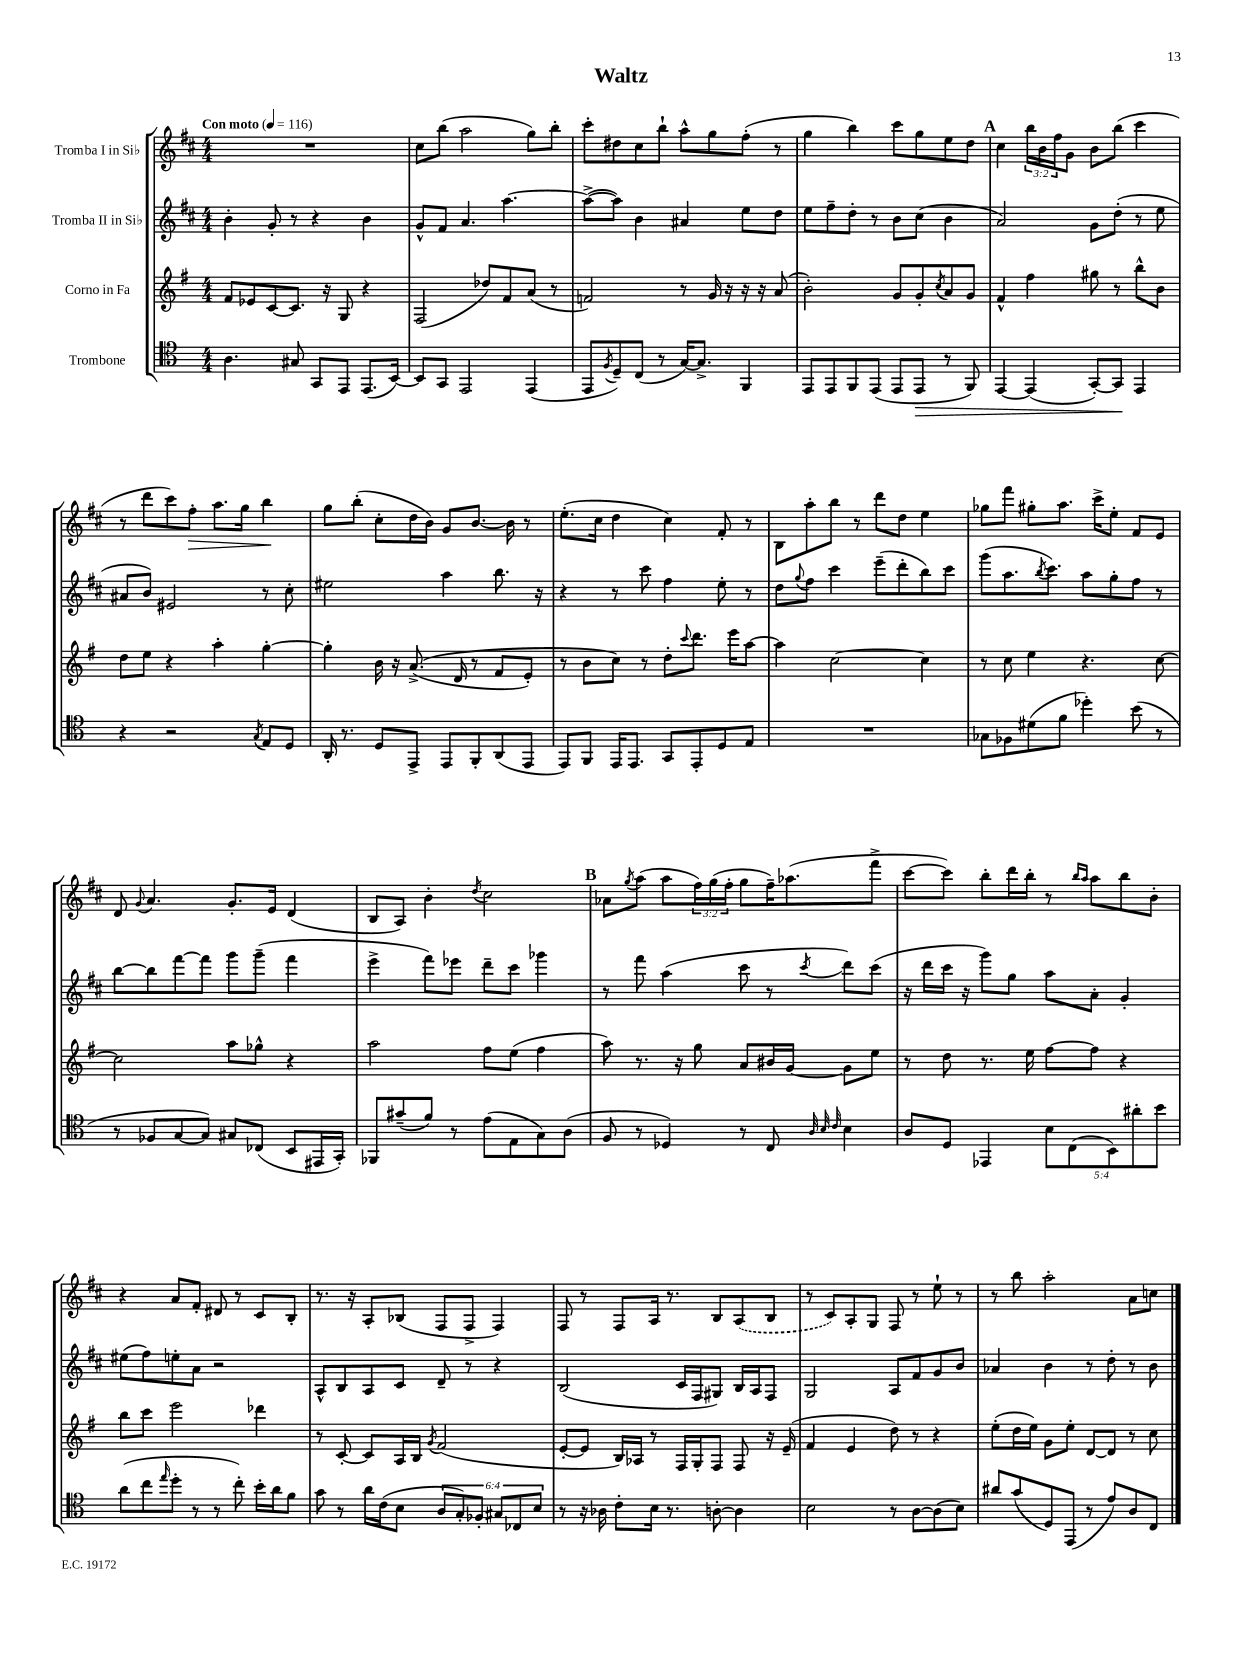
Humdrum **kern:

**kern	**dynam	**kern	**kern	**kern	**dynam
*part4	*part4	*part3	*part2	*part1	*part1
*staff4	*staff4	*staff3	*staff2	*staff1	*staff1
*I"Trombone	*	*I"Corno in Fa	*I"Tromba II in Si♭	*I"Tromba I in Si♭	*
*clefC4	*	*clefG2	*clefG2	*clefG2	*
*k[]	*	*k[f#]	*k[f#c#]	*k[f#c#]	*
*M4/4	*	*M4/4	*M4/4	*M4/4	*
*MM116	*	*MM116	*MM116	*MM116	*
=1	=1	=1	=1	=1	=1
!	!	!	!	!LO:TX:a:B:t=Con moto	!
4.A\	.	8f#/L	4b'\	1r	.
.	.	8e-X/	.	.	.
.	.	[8c/	8g'/	.	.
8G#X/	.	8.c/J]	8r	.	.
8GG/L	.	.	4r	.	.
.	.	16r	.	.	.
8EE/J	.	8G/	.	.	.
(8.EE/L	.	4r	4b\	.	.
[16BB/Jk)	.	.	.	.	.
=2	=2	=2	=2	=2	=2
8BB/L]	.	(2F#/	8g^^/L	8cc#\L	.
8GG/J	.	.	8f#/J	(8bb\J	.
2EE/	.	.	4.a/	2aa\	.
.	.	8dd-X/L)	.	.	.
.	.	8f#/	[4.aa\	.	.
(4EE/	.	(8a/J	.	8gg\L)	.
.	.	8r	.	8bb'\J	.
=3	=3	=3	=3	=3	=3
8EE/L	.	2fn/)	(8aa^\L_	8ccc#'\L	.
8qF/	.	.	.	.	.
8D~/)	.	.	8aa\J])	8dd#X\	.
(8C/J	.	.	4b\	8cc#\	.
8r	.	.	.	8bb`\J	.
[16G/KL)	.	8r	4a#X/	8aa^^\L	.
8.G^/J]	.	.	.	.	.
.	.	16g/	.	8gg\	.
.	.	16r	.	.	.
4FF/	.	16r	8ee\L	(8ff#'\J	.
.	.	16r	.	.	.
.	.	(8a/	8dd\J	8r	.
=4	=4	=4	=4	=4	=4
8EE/L	.	2b'\)	8ee\L	4gg\	.
8EE/	.	.	8ff#~\	.	.
8FF/	.	.	8dd'\J	4bb\)	.
(8EE/J	.	.	8r	.	.
8EE/L	.	8g/L	8b\L	8ccc#\L	.
!	!LO:HP:b	!	!	!	!
8EE/J	>	8g'/	(8cc#\J	8gg\	.
.	.	8qcc/	.	.	.
8r	.	8a/	4b\	8ee\	.
8FF/)	.	8g/J	.	8dd\J	.
!!LO:REH:place=s1:t=A
=5	=5	=5	=5	=5	=5
[4EE/	.	4f#^^/	2a/)	4cc#\	.
(4EE/]	.	4ff#\	.	24bb\LL	.
.	.	.	.	24b\	.
.	.	.	.	24ff#\J	.
.	.	.	.	8g\J	.
[8GG'/L)	.	8gg#X\	8g\L	8b\L	.
8GG/J]	.	8r	(8dd'\J	(8bb\J	.
4EE/	]	8bb^^\L	8r	4ccc#\	.
.	.	8b\J	8ee\	.	.
!!LO:LB:g=z
=6	=6	=6	=6	=6	=6
4r	.	8dd\L	8a#X/L	8r	.
.	.	8ee\J	8b/J)	8ddd\L	.
2r	.	4r	2e#X/	8ccc#\)	.
!	!	!	!	!	!LO:HP:b
.	.	.	.	8ff#'\J	>
.	.	4aa'\	.	8.aa\L	.
.	.	.	.	16gg\Jk	.
8qG/	.	.	.	.	.
8E/L	.	[4gg'\	8r	4bb\	.
8D/J	.	.	8cc#'\	.	.
.	.	.	.	.	]
=7	=7	=7	=7	=7	=7
16AA'/	.	4gg'\]	2ee#X\	8gg\L	.
8.r	.	.	.	.	.
.	.	.	.	(8bb'\J	.
8D/L	.	16b\	.	8cc#'\L	.
.	.	16r	.	.	.
8EE^/J	.	((8.a^/	.	16dd\L	.
.	.	.	.	16b\JJ)	.
8EE/L	.	.	4aa\	8g/L	.
.	.	16d/	.	.	.
8FF'/	.	8r	.	[8.b/J	.
(8AA/	.	8f#/L	8.bb\	.	.
.	.	.	.	16b\]	.
8EE/J	.	8e'/J)	.	8r	.
.	.	.	16r	.	.
=8	=8	=8	=8	=8	=8
8EE/L)	.	8r	4r	(8.ee'\L	.
8FF/J	.	8b\L	.	.	.
.	.	.	.	16cc#\Jk	.
16EE/KL	.	8cc\J)	8r	4dd\	.
8.EE/J	.	.	.	.	.
.	.	8r	8ccc#\	.	.
8GG/L	.	8dd'\L	4ff#\	4cc#\)	.
.	.	8qqccc/	.	.	.
8EE'/	.	8.ddd\J	.	.	.
8D/	.	.	8ee'\	8f#'/	.
.	.	16eee\KL	.	.	.
8E/J	.	[8aa\J	8r	8r	.
=9	=9	=9	=9	=9	=9
1r	.	4aa\]	8dd\L	8B\L	.
.	.	.	8qqgg/	.	.
.	.	.	8ff#\J	8aa'\	.
.	.	[2cc\	4ccc#\	8bb\J	.
.	.	.	.	8r	.
.	.	.	(8eee~\L	8ddd\L	.
.	.	.	8ddd'\	8dd\J	.
.	.	4cc\]	8bb\)	4ee\	.
.	.	.	8ccc#\J	.	.
=10	=10	=10	=10	=10	=10
8G-X\L	.	8r	(8ggg\L	8gg-X\L	.
8F-X\	.	8cc\	8.aa\	8fff#\J	.
(8d#X\	.	4ee\	.	8gg#X'\L	.
.	.	.	8qbb/	.	.
.	.	.	8.ccc#\J)	.	.
8f\J	.	.	.	8.aa\J	.
4dd-X'\)	.	4.r	8aa\L	.	.
.	.	.	.	16ccc#^\KL	.
.	.	.	8gg'\	8ee'\J	.
(8b\	.	.	8ff#\J	8f#/L	.
8r	.	[8cc\	8r	8e/J	.
!!LO:LB:g=z
=11	=11	=11	=11	=11	=11
8r	.	2cc\]	[8bb\L	8d/	.
.	.	.	.	8qqg/	.
8F-X/L	.	.	8bb\]	4.a/	.
[8G/	.	.	[8fff#\	.	.
8G/J])	.	.	8fff#\J]	.	.
8G#X/L	.	8aa\L	8ggg\L	8.g'/L	.
(8C-X/J	.	8gg-X^^\J	(8ggg~\J	.	.
.	.	.	.	16e/Jk	.
8BB/L	.	4r	4fff#\	(4d/	.
16EE#X/L	.	.	.	.	.
16GG'/JJ)	.	.	.	.	.
=12	=12	=12	=12	=12	=12
8FF-X/L	.	2aa\	4eee^\	8B/L	.
(8g#X~/	.	.	.	8A/J)	.
8f/J)	.	.	8fff#\L)	4b'\	.
8r	.	.	8eee-X\J	.	.
.	.	.	.	8qdd/	.
(8e\L	.	8ff#\L	8ddd~\L	2cc#\	.
8E\	.	(8ee\J	8ccc#\J	.	.
8G\)	.	4ff#\	4ggg-X\	.	.
(8A\J	.	.	.	.	.
!!LO:REH:place=s1:t=B
=13	=13	=13	=13	=13	=13
8F/	.	8aa\)	8r	8a-X\L	.
.	.	.	.	8qgg/	.
8r	.	8.r	8fff#\	(8aa\J	.
4D-X/)	.	.	(4aa\	8aa\L	.
.	.	16r	.	.	.
.	.	8gg\	.	24ff#\L)	.
.	.	.	.	(24gg\	.
.	.	.	.	24ff#'\JJ	.
8r	.	8a/L	8ccc#\	8gg\L	.
8C/	.	16b#X/L	8r	16ff#~\K)	.
.	.	[16g/JJ	.	(8.aa-X\	.
32qqA/	.	.	.	.	.
32qqB/	.	.	.	.	.
32qqc/	.	.	8qccc#/	.	.
4B\	.	8g\L]	8ddd\L)	.	.
.	.	8ee\J	(8ccc#\J	8fff#^\J	.
=14	=14	=14	=14	=14	=14
8A/L	.	8r	16r	[8ccc#\L	.
.	.	.	16ddd\LL	.	.
8D/J	.	8dd\	16ccc#\JJ	8ccc#\J])	.
.	.	.	16r	.	.
4EE-X/	.	8.r	8ggg\L)	8bb'\L	.
.	.	.	8gg\J	16ddd\L	.
.	.	16ee\	.	16bb'\JJ	.
10B\L	.	[8ff#\L	8aa\L	8r	.
(10C\	.	.	.	.	.
.	.	.	.	16qqbb/LL	.
.	.	.	.	16qqaa/JJ	.
.	.	8ff#\J]	8a'\J	8aa\L	.
10BB\)	.	.	.	.	.
.	.	4r	4g'/	8bb\	.
10a#X'\	.	.	.	.	.
.	.	.	.	8b'\J	.
10b\J	.	.	.	.	.
!!LO:LB:g=z
=15	=15	=15	=15	=15	=15
(8a\L	.	8bb\L	(8ee#X\L	4r	.
8cc\	.	8ccc\J	8ff#\)	.	.
16qqee/	.	.	.	.	.
8dd'\J	.	2eee\	8een'\	8a/L	.
8r	.	.	8a\J	8f#'/J	.
8r	.	.	2r	8d#X/	.
8cc'\)	.	.	.	8r	.
16b'\LL	.	4ddd-X\	.	8c#/L	.
16a\J	.	.	.	.	.
8f\J	.	.	.	8B'/J	.
=16	=16	=16	=16	=16	=16
8g\	.	8r	8A^^/L	8.r	.
8r	.	[8c'/	8B/	.	.
.	.	.	.	16r	.
16a\LL	.	8c/L]	8A/	8A'/L	.
(16c\J	.	.	.	.	.
8B\J	.	16A/L	8c#/J	(8B-X/J	.
.	.	16B/JJ	.	.	.
.	.	8qg/	.	.	.
12A/L	.	(2f#/	8d~/	8F#/L	.
12G'/)	.	.	.	.	.
.	.	.	8r	8F#^/J	.
12F-X'/J	.	.	.	.	.
12G#X/L	.	.	4r	4F#/)	.
12C-X/	.	.	.	.	.
12B/J	.	.	.	.	.
=17	=17	=17	=17	=17	=17
8r	.	[8e'/L	(2B/	8F#/	.
16r	.	8e/J]	.	8r	.
16A-X\	.	.	.	.	.
8c'\L	.	16B/LL)	.	8F#/L	.
.	.	16A-X/JJ	.	.	.
16B\Jk	.	8r	.	16A/Jk	.
8.r	.	.	.	8.r	.
.	.	16F#/LL	16c#/LL	.	.
.	.	16G'/J	16F#/J	.	.
[8An'\	.	8F#/J	8G#X/J)	8B/L	.
4A\]	.	8F#/	16B/LL	(8A/	.
.	.	.	16A/J	.	.
.	.	16r	8F#/J	8B/J	.
.	.	(16e~/	.	.	.
=18	=18	=18	=18	=18	=18
2B\	.	4f#/	2G/	8r	.
.	.	.	.	8c#/L)	.
.	.	4e/	.	8A'/	.
.	.	.	.	8G/J	.
8r	.	8dd\)	8A/L	8F#/	.
[8A\L	.	8r	8f#/	8r	.
(8A\]	.	4r	8g/	8ee`\	.
8B\J)	.	.	8b/J	8r	.
=19	=19	=19	=19	=19	=19
8a#X/L	.	(8ee'\L	4a-X/	8r	.
(8g/	.	16dd\L	.	8bb\	.
.	.	16ee\JJ)	.	.	.
8D/)	.	8g\L	4b\	2aa'\	.
(8EE/J	.	8ee'\J	.	.	.
8r	.	[8d/L	8r	.	.
8e/L)	.	8d/J]	8dd'\	.	.
8A/	.	8r	8r	8a\L	.
8C/J	.	8cc\	8b\	8ccn\J	.
==	==	==	==	==	==
*-	*-	*-	*-	*-	*-
